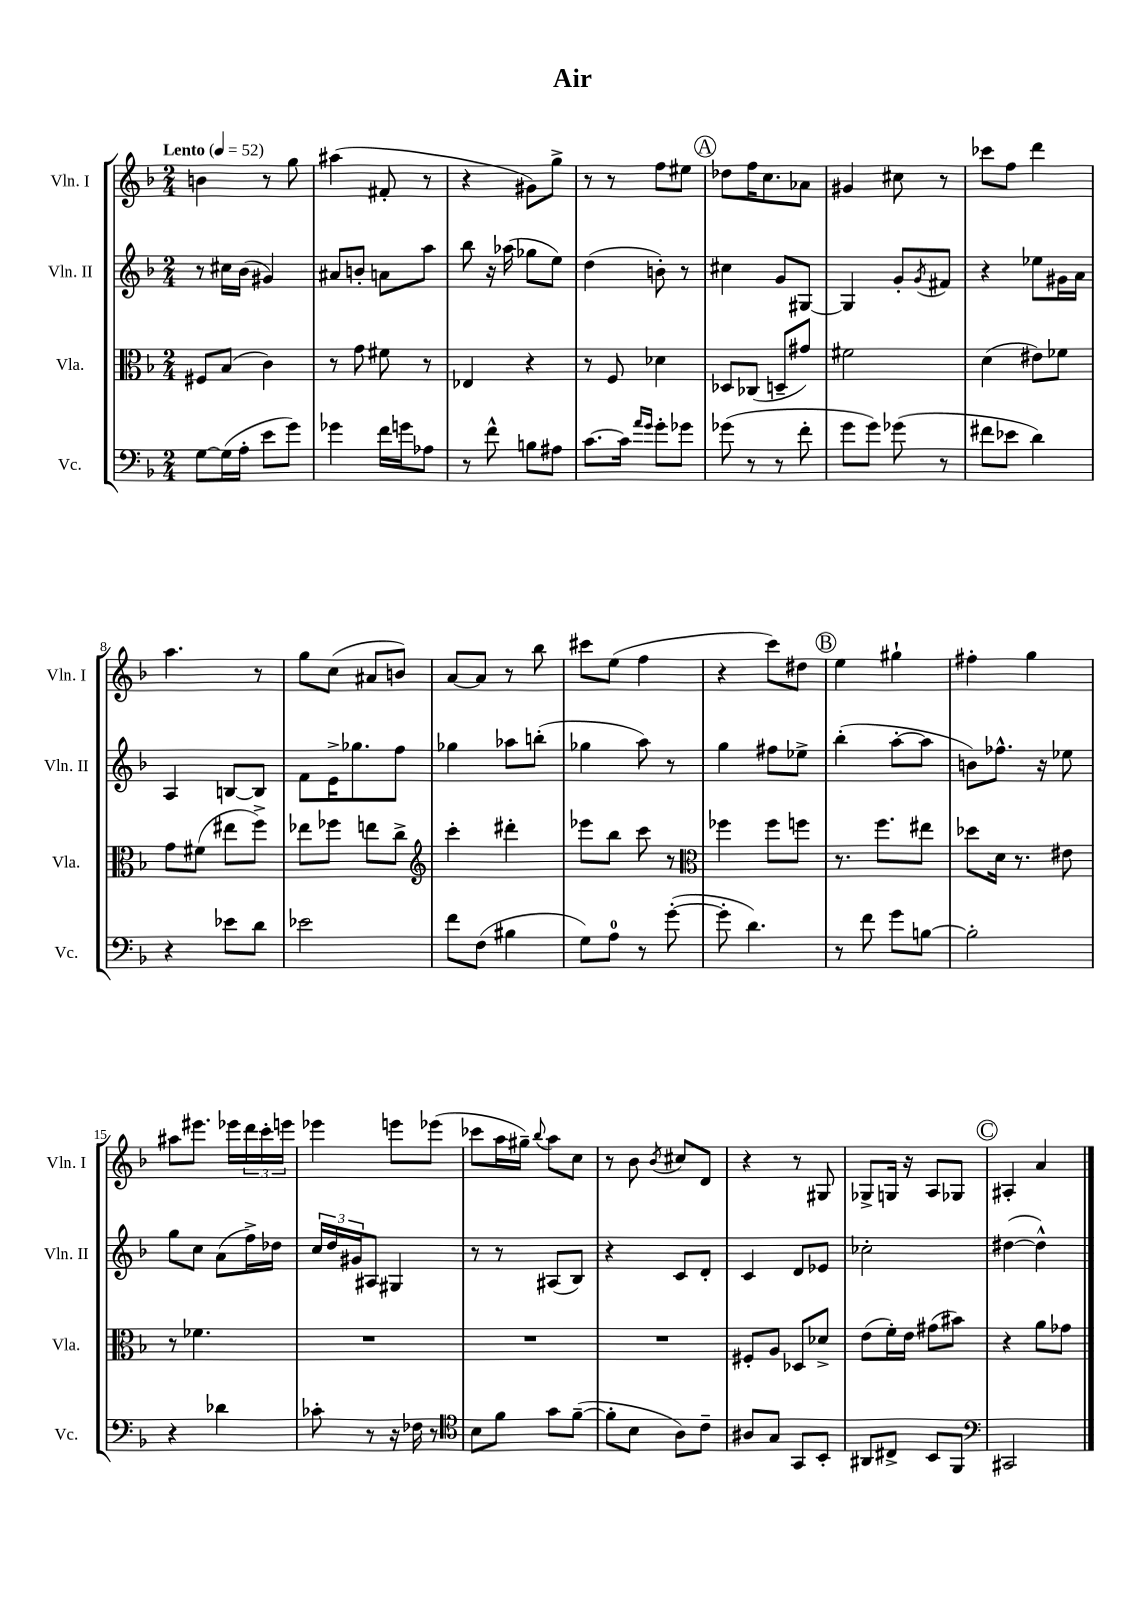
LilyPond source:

\header { title = "Air" }
<<
\new StaffGroup <<
\new Staff = "s0" \with { instrumentName = "Vln. I" shortInstrumentName = "Vln. I" } {
    \clef treble \key f \major \numericTimeSignature \time 2/4 \tempo "Lento" 4 = 52
    b'4 r8 g''8 |
    ais''4( fis'8-. r8 |
    r4 gis'8) g''8-> |
    r8 r8 f''8 eis''8 |
    \mark \markup { \circle "A" } des''8 f''16 c''8. aes'8 |
    gis'4 cis''8 r8 |
    ces'''8 f''8 d'''4 |
    a''4. r8 |
    g''8 c''8( ais'8 b'8) |
    a'8~ a'8 r8 bes''8 |
    cis'''8 e''8( f''4 |
    r4 c'''8) dis''8 |
    \mark \markup { \circle "B" } e''4 gis''4-! |
    fis''4-. g''4 |
    ais''8 eis'''8. ees'''16 \tuplet 3/2 { d'''16 c'''16-. e'''16 } |
    ees'''4 e'''8 ees'''8( |
    ces'''8 a''16 gis''16--) \appoggiatura { bes''8 } a''8 c''8 |
    r8 bes'8 \acciaccatura { bes'8 } cis''8 d'8 |
    r4 r8 gis8 |
    ges8-> g16 r16 a8 ges8 |
    \mark \markup { \circle "C" } ais4-. a'4 \bar "|." |
}
\new Staff = "s1" \with { instrumentName = "Vln. II" shortInstrumentName = "Vln. II" } {
    \clef treble \key f \major \numericTimeSignature \time 2/4
    r8 cis''16 bes'16( gis'4) |
    ais'8 b'8-. a'8 a''8 |
    bes''8 r16 aes''16( ges''8 e''8) |
    d''4( b'8-.) r8 |
    \mark \markup { \circle "A" } cis''4 g'8 gis8~ |
    gis4 g'8-. \acciaccatura { g'8 } fis'8 |
    r4 ees''8 gis'16 a'16 |
    a4 b8~ b8 |
    f'8 e'16-> ges''8. f''8 |
    ges''4 aes''8 b''8-.( |
    ges''4 a''8) r8 |
    g''4 fis''8 ees''8-> |
    \mark \markup { \circle "B" } bes''4-.( a''8~-. a''8 |
    b'8) fes''8.-^ r16 ees''8 |
    g''8 c''8 a'8( f''16->) des''16 |
    \tuplet 3/2 { c''16 d''16 gis'16 } ais8 gis4 |
    r8 r8 ais8( bes8) |
    r4 c'8 d'8-. |
    c'4 d'8 ees'8 |
    ces''2-. |
    \mark \markup { \circle "C" } dis''4~( dis''4-^) \bar "|." |
}
\new Staff = "s2" \with { instrumentName = "Vla." shortInstrumentName = "Vla." } {
    \clef alto \key f \major \numericTimeSignature \time 2/4
    fis8 bes8( c'4) |
    r8 g'8 fis'8 r8 |
    ees4 r4 |
    r8 f8 des'4 |
    \mark \markup { \circle "A" } des8 ces8( d8-- gis'8) |
    fis'2 |
    d'4( eis'8) fes'8 |
    g'8 fis'8( eis''8 f''8->) |
    ees''8 fes''8 e''8 c''8-> |
    \clef treble c'''4-. dis'''4-. |
    ees'''8 bes''8 c'''8 r8 |
    \clef alto fes''4 fes''8 f''8 |
    \mark \markup { \circle "B" } r8. f''8. eis''8 |
    des''8 d'16 r8. eis'8 |
    r8 fes'4. |
    R2 |
    R2 |
    R2 |
    fis8-. a8 des8 des'8-> |
    e'8( f'16-.) e'16 gis'8( bis'8) |
    \mark \markup { \circle "C" } r4 a'8 ges'8 \bar "|." |
}
\new Staff = "s3" \with { instrumentName = "Vc." shortInstrumentName = "Vc." } {
    \clef bass \key f \major \numericTimeSignature \time 2/4
    g8~ g16( a16-. e'8 g'8) |
    ges'4 f'16 g'16 aes8 |
    r8 f'8-^ b8 ais8 |
    c'8.~ c'16 \grace { a'16 g'16 } g'8-. ges'8 |
    \mark \markup { \circle "A" } ges'8( r8 r8 f'8-. |
    g'8 g'8) ges'8( r8 |
    fis'8 ees'8 d'4) |
    r4 ees'8 d'8 |
    ees'2 |
    f'8 f8( bis4 |
    g8) a8-0 r8 g'8~-.( |
    g'8-. d'4.) |
    \mark \markup { \circle "B" } r8 f'8 g'8 b8~ |
    b2-. |
    r4 des'4 |
    ces'8-. r8 r16 fes16 r8 |
    \clef tenor bes8 f'8 g'8 f'8~--( |
    f'8-. bes8 a8) c'8-- |
    ais8 g8 g,8 bes,8-. |
    ais,8 cis8-> bes,8 f,8 |
    \mark \markup { \circle "C" } \clef bass cis,2 \bar "|." |
}
>>
>>
